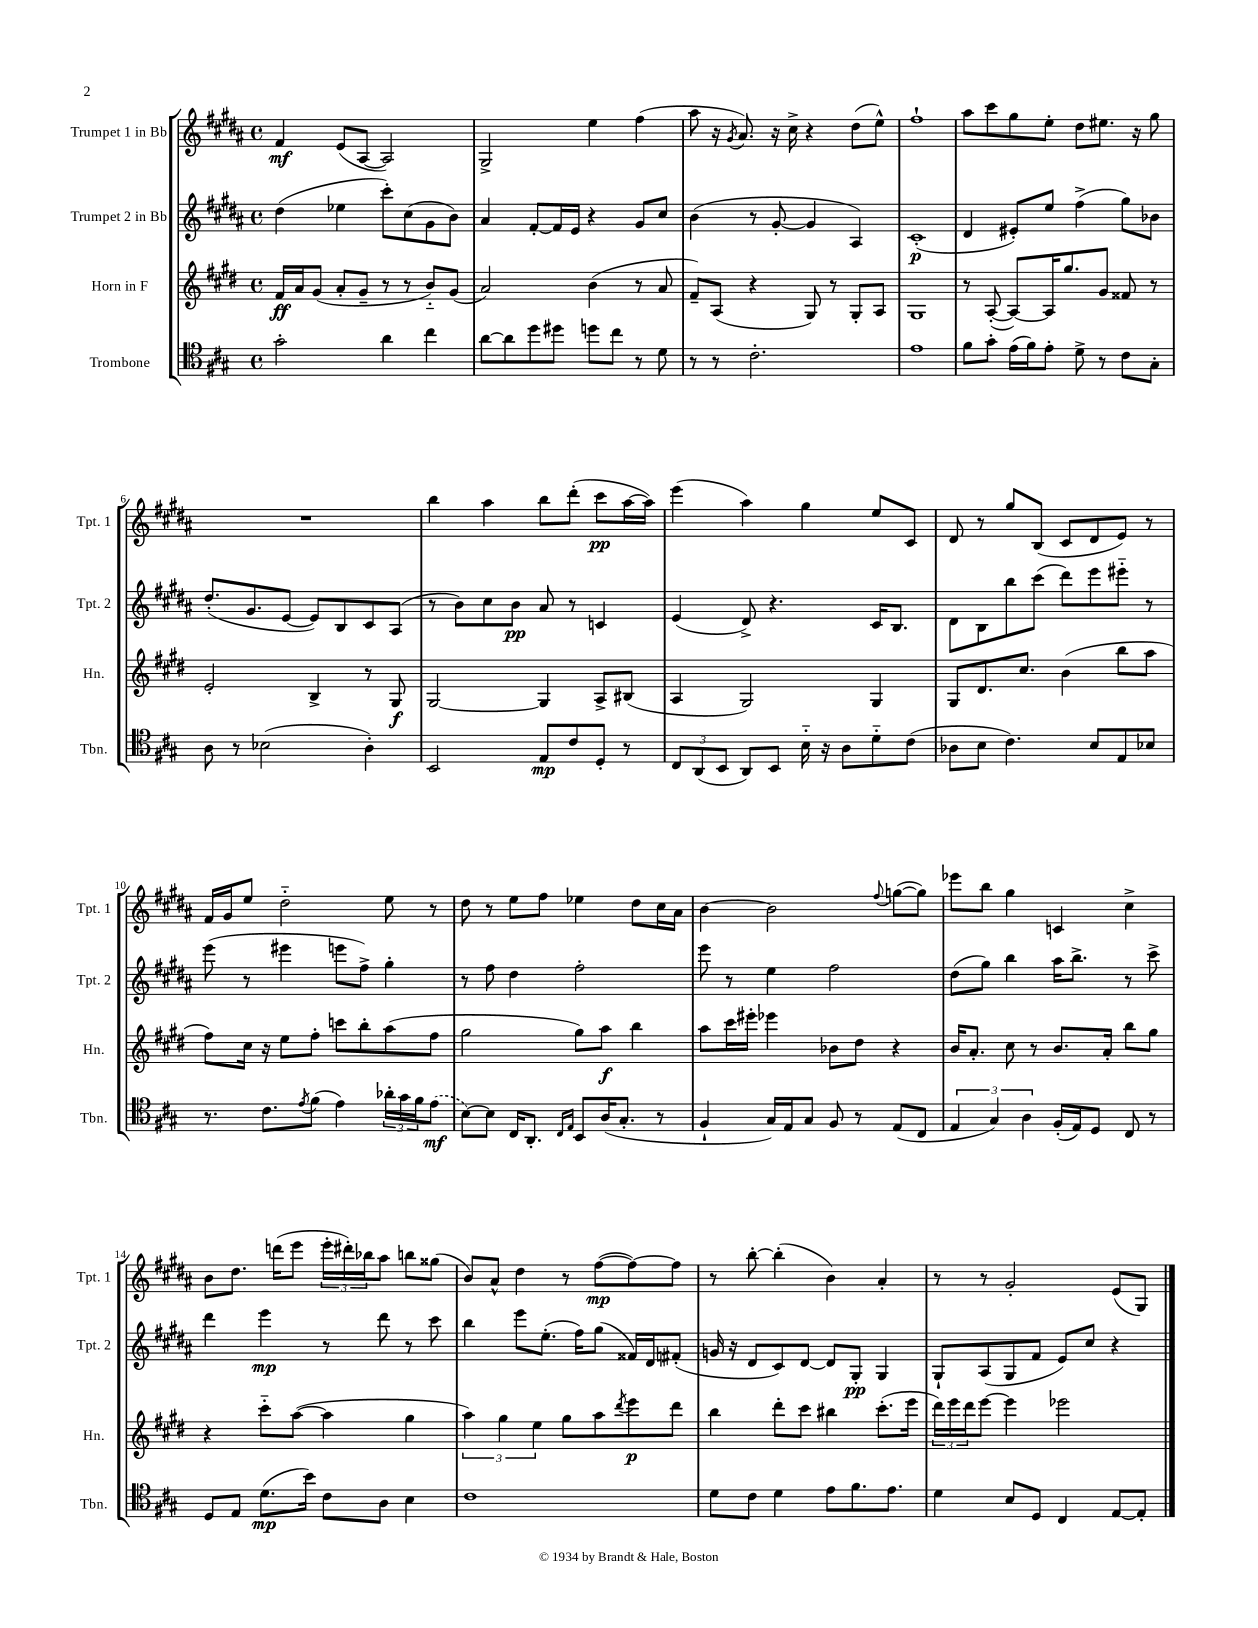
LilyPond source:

<<
\new StaffGroup <<
\new Staff = "s0" \with { instrumentName = "Trumpet 1 in Bb" shortInstrumentName = "Tpt. 1" } {
    \clef treble \key b \major \defaultTimeSignature \time 4/4
    fis'4\mf e'8( ais8~ ais2) |
    gis2-> e''4 fis''4( |
    ais''8 r16 \acciaccatura { gis'8 } ais'8.) r16 cis''16-> r4 dis''8( e''8-^) |
    fis''1-! |
    ais''8 cis'''8 gis''8 e''8-. dis''8 eis''8. r16 gis''8 |
    R1 |
    b''4 ais''4 b''8 dis'''8-.( cis'''8\pp ais''16~ ais''16) |
    e'''4( ais''4) gis''4 e''8 cis'8 |
    dis'8 r8 gis''8 b8( cis'8 dis'8 e'8) r8 |
    fis'16 gis'16 e''8 dis''2-_ e''8 r8 |
    dis''8 r8 e''8 fis''8 ees''4 dis''8 cis''16 ais'16 |
    b'4~ b'2 \appoggiatura { fis''8 } g''8~( g''8) |
    ees'''8 b''8 gis''4 c'4 cis''4-> |
    b'8 dis''8. d'''16( e'''8 \tuplet 3/2 { e'''16-. dis'''16-.) bes''16 } ais''8 b''8 gisis''8( |
    b'8) ais'8-^ dis''4 r8 fis''8~\mp( fis''8~) fis''8 |
    r8 b''8~-. b''4-.( b'4) ais'4-. |
    r8 r8 gis'2-. e'8( gis8) \bar "|." |
}
\new Staff = "s1" \with { instrumentName = "Trumpet 2 in Bb" shortInstrumentName = "Tpt. 2" } {
    \clef treble \key b \major \defaultTimeSignature \time 4/4
    dis''4( ees''4 cis'''8-.) cis''8( gis'8 b'8) |
    ais'4 fis'8~-. fis'16 e'16 r4 gis'8 cis''8 |
    b'4( r8 gis'8~-. gis'4 ais4) |
    cis'1-.\p( |
    dis'4 eis'8-.) e''8 fis''4->( gis''8) bes'8 |
    dis''8.-.( gis'8. e'8~ e'8) b8 cis'8 ais8( |
    r8 b'8) cis''8 b'8\pp ais'8 r8 c'4 |
    e'4( dis'8->) r4. cis'16 b8. |
    dis'8 b8 b''8 cis'''8( dis'''8) e'''8 eis'''8-_ r8 |
    e'''8( r8 eis'''4 e'''8 fis''8->) gis''4-. |
    r8 fis''8 dis''4 fis''2-. |
    e'''8 r8 e''4 fis''2 |
    dis''8( gis''8) b''4 ais''16 b''8.-> r8 cis'''8-> |
    dis'''4 e'''4\mp r8 dis'''8 r8 cis'''8 |
    b''4 e'''8 e''8.-.( fis''16) gis''8( fisis'16) dis'16 fis'8-.( |
    g'16 r16 dis'8 cis'8) dis'8~ dis'8 gis8-.\pp gis4 |
    gis8-! ais8( gis8 fis'8 e'8) cis''8 r4 \bar "|." |
}
\new Staff = "s2" \with { instrumentName = "Horn in F" shortInstrumentName = "Hn." } {
    \clef treble \key e \major \defaultTimeSignature \time 4/4
    fis'16\ff a'16 gis'8( a'8-. gis'8-- r8 r8 b'8-_) gis'8( |
    a'2) b'4( r8 a'8 |
    fis'8--) a8( r4 gis8) r8 gis8-. a8 |
    gis1 |
    r8 a8~-.( a8~) a16 gis''8. gis'8 fisis'8 r8 |
    e'2-. b4-> r8 gis8\f |
    gis2~ gis4 a8-> bis8( |
    a4 gis2) gis4 |
    gis8 dis'8. cis''8. b'4( b''8 a''8 |
    fis''8) cis''16 r16 e''8 fis''8-. c'''8 b''8-. a''8( fis''8 |
    gis''2 gis''8) a''8\f b''4 |
    a''8 cis'''16 eis'''16-. ees'''4 bes'8 dis''8 r4 |
    b'16 a'8.-. cis''8 r8 b'8. a'16-. b''8 gis''8 |
    r4 cis'''8-_ a''8~( a''4 gis''4 |
    \tuplet 3/2 { a''4) gis''4 e''4 } gis''8 a''8 \acciaccatura { dis'''8 } e'''8\p dis'''8 |
    b''4 dis'''8-. cis'''8 bis''4 cis'''8.-.( e'''16 |
    \tuplet 3/2 { dis'''16) e'''16 dis'''16 } e'''8~ e'''4 ees'''2 \bar "|." |
}
\new Staff = "s3" \with { instrumentName = "Trombone" shortInstrumentName = "Tbn." } {
    \clef tenor \key a \major \defaultTimeSignature \time 4/4
    gis'2-. a'4 cis''4 |
    a'8~ a'8 d''8 dis''8 d''8 cis''8 r8 d'8 |
    r8 r8 cis'2.-. |
    e'1 |
    fis'8 gis'8-. e'16( fis'16) e'8-. d'8-> r8 cis'8 gis8-. |
    a8 r8 bes2( a4-.) |
    b,2 e8\mp cis'8 d8-. r8 |
    \tuplet 3/2 { cis8 a,8( b,8 } a,8) b,8 b16-_ r16 a8 d'8-_ cis'8( |
    aes8 b8 cis'4.) b8 e8 bes8 |
    r8. cis'8. \acciaccatura { e'8 } fis'8( e'4) \tuplet 3/2 { aes'16-. gis'16 fis'16 } \once \slurDashed e'8\mf( |
    b8~) b8 cis16 a,8.-. \grace { cis16 e16 } b,8 a16( gis8.-. r8 |
    fis4-! gis16) e16 gis8 fis8 r8 e8( cis8 |
    \tuplet 3/2 { e4 gis4) a4 } fis16-.( e16) d8 cis8 r8 |
    d8 e8 d'8.\mp( b'16) cis'8 a8 b4 |
    cis'1 |
    d'8 cis'8 d'4 e'8 fis'8. e'8. |
    d'4 b8 d8 cis4 e8~ e8-. \bar "|." |
}
>>
>>
